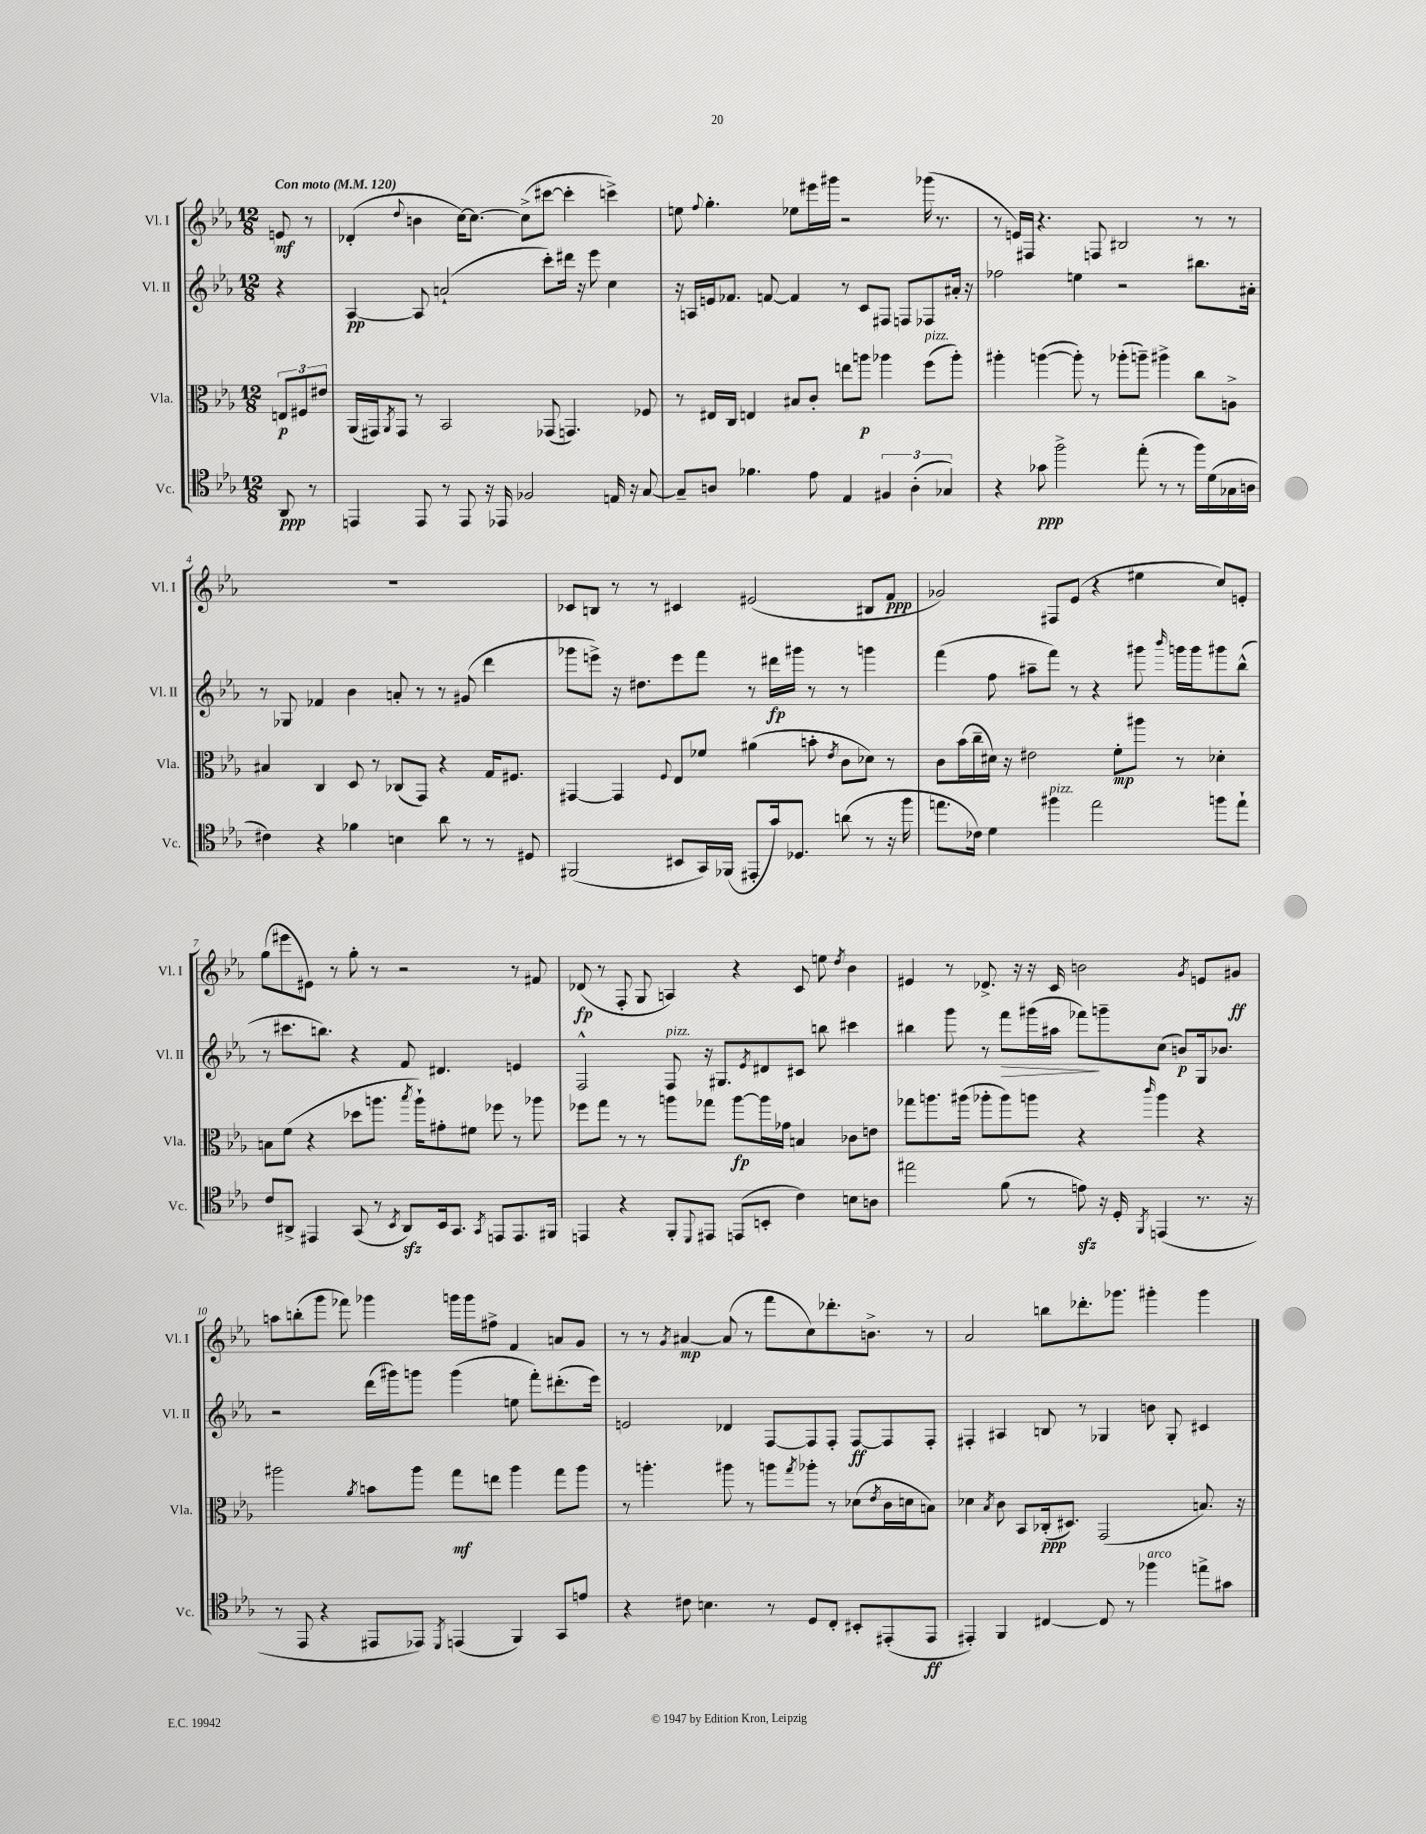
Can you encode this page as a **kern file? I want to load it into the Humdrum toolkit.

**kern	**kern	**kern	**kern
*staff4	*staff3	*staff2	*staff1
*clefC4	*clefC3	*clefG2	*clefG2
*k[b-e-a-]	*k[b-e-a-]	*k[b-e-a-]	*k[b-e-a-]
*M12/8	*M12/8	*M12/8	*M12/8
*MM120	*MM120	*MM120	*MM120
8AA-/	12E/L	4r	8e/
.	12F#/	.	.
8r	.	.	8r
.	12e#/J	.	.
=	=	=	=
4EE/	(16AA-/LL	[4A-/	(4d-'/
.	16GG#/J)	.	.
.	8qAA-/	.	.
.	8GG#/J	.	.
.	.	.	8qqdd/
8EE/	8r	8A-/]	4b\
8r	2BB-/	(2a`/	.
8EE/	.	.	[16cc\LK)
.	.	.	8.cc\_J
16r	.	.	.
16EE-/	.	.	.
2F-/	.	.	(8cc^\]L
.	(8GG-/	8ccc'\L)	[8ccc#\J
.	4.GG/)	16ddd#\Jk	4ccc#'\]
.	.	16r	.
.	.	8eee-\	.
16E/	.	4cc\	4ccc^\)
16r	.	.	.
[8G/	8F-/	.	.
=	=	=	=
8G~/]L	8r	16r	8ee\
.	.	16A/LL	.
.	.	.	8qqff/
8A/J	16E#/LL	16e/J	4.gg'\
.	16C/JJ	8.f-/J	.
4.f-\	4E/	.	.
.	.	[8f/	.
.	8B#/L	4f/]	8ee-\L
8e-\	8c'/J	.	16eee#\L
.	.	.	16ggg#\JJ
4E-/	8ee\L	8r	2r
.	8aa\J	8c/L	.
6F#/	4aa-\	8F#/J	.
.	.	8F/L	.
(6A'\	.	.	.
.	(8ff\L	8F-/	(16ggg-\
.	.	.	8.r
6G-/)	.	.	.
.	8aa-'\J)	16a#'/Jk	.
.	.	16r	.
=	=	=	=
4r	4aa#'\	2ff-\	8r
.	.	.	16e/LL)
.	.	.	16F#/JJ
8g-\	([4aa\	.	4.r
2ff^\	.	.	.
.	8aa'\])	4ee\	.
.	8r	.	8F/
.	(8aa-'\L	2r	2B#/
(8ee-'\	8aa~\J)	.	.
8r	4aa#^\	.	.
8r	.	.	.
16ff\LL)	8cc\L	8.bb#\L	8r
(16d\	.	.	.
16G-\	8A^\J	.	8r
16A\JJ	.	16a#'\Jk	.
=	=	=	=
4c#\)	4B#/	8r	1.r
.	.	8G-/	.
4r	4C/	4f-/	.
4f-\	8D/	4b-\	.
.	8r	.	.
4B\	(8C-/L	8a'/	.
.	8GG/J)	8r	.
8a-\	4r	8r	.
8r	.	(8g#/	.
8r	16G/LK	4ddd\	.
.	8.F#/J	.	.
8D#/	.	.	.
=	=	=	=
(2FF#/	[4GG#/	8ggg-\L	8c-/L
.	.	8eee^\J)	8B/J
.	4GG#/]	16r	8r
.	.	8.dd#\L	.
.	.	.	8r
.	8qqF/	.	.
8BB#/L	8E-/L	8eee\	4c#/
16GG/L)	8f-/J	8fff\J	.
(16FF-/JJ	.	.	.
8EE#'/L	(4a#\	8r	(2e#/
16g/k)	.	16ddd#\LL	.
8.D-/J	.	16ggg#\JJ	.
.	8b'\	8r	.
.	8qe-/	.	.
(8a\	8c\L	8r	.
8r	8d-\J)	4ggg\	8B#/L
16r	8r	.	8f/J
16ff\	.	.	.
=	=	=	=
8.ee\L	8c\L	(4fff\	2g-/)
.	(16b-\L	.	.
16c-\Jk)	16cc~\	.	.
4d\	16d#\JJ)	8ff\	.
.	16r	.	.
.	2e#\	8aa#~\L	.
4ff#\	.	8fff\J)	8F#/L
.	.	8r	(8e-/J
2ee\	.	4r	4r
.	8f'\L	.	.
.	8aa#\J	8ggg#\	4ee#\
.	.	16qqbbb-/	.
.	8r	16ggg\LL	.
.	.	16ggg\J	.
8ff\L	4d-'\	8ggg#\	8cc/L)
8ee`\J	.	(8bb-^^\J	8e'/J
=	=	=	=
8c/L	8B\L	8r	(8gg\L
8AA#^/J	(8f\J	8.ccc#\L	8eee#\
4EE#/	4r	.	8e#\J)
.	.	8.bb\J)	.
.	.	.	8r
(8GG/	8dd-\L	4r	8gg'\
8r	8.aa\J	.	8r
8qBB-/	.	.	.
8AA#/L)	.	8f/	2r
.	8qbb-/	.	.
.	16aa`\LK)	.	.
16BB-/k	8g#'\	4.d#/	.
8.GG/J	.	.	.
.	8f#\J	.	.
8qGG/	.	.	.
8EE/L	8ff-\	.	.
8.EE/	8r	4e/	8r
.	8aa-\	.	8f#/
16FF#/Jk	.	.	.
=	=	=	=
4EE/	8ff-\L	2F^^/	(8d-/
.	8gg\J	.	8r
4r	8r	.	8F'/
.	8r	.	8G/
8FF'/L	8aa\L	8F/	4A/)
8qqDD/	.	.	.
8EE#/J	8gg-\J	16r	.
.	.	8.G#/L	.
(8EE/L	[8aa\L	.	4r
.	.	8qe-/	.
8BB'/J	16aa\]L	8d#/	.
.	16g-\JJ	.	.
4c\)	4B/	8c#/J	8c/
.	.	8bb\	8ee\
.	.	.	8qdd/
8B\L	8c-\L	4ccc#\	4b-\
8A\J	8e\J	.	.
=	=	=	=
2ee#\	8gg-\L	4bb#\	4e#/
.	8.aa\	.	.
.	.	8ggg\	8r
.	(16aa#\Jk	.	.
.	8aa-'\L	8r	8.d-^/
(8f\	8aa-\)	8fff\L	.
.	.	.	16r
8r	8aa\J	(16ggg#\L	16r
.	.	16aa#\JJ	16c/
8e\)	4r	8fff-\L)	2b\
16r	.	8ggg~\	.
16D'/	.	.	.
8qFF/	16qqccc/	.	.
(4EE/	4aa\	(8cc\J	.
.	.	8b/L)	.
.	.	.	8qg/
8.r	4r	16G/k	8e/L
.	.	8.b-/J	.
.	.	.	8g#/J
16r	.	.	.
=	=	=	=
8r	2aa#\	2r	8aa\L
8EE-/	.	.	(8bb'\
4r	.	.	8ggg\J
.	.	.	8fff-\)
.	8qa-/	.	.
8EE#/L	8b\L	(16ddd\LL	4ggg-\
.	.	16ggg#\J)	.
8EE-/J)	8aa#\J	8ggg\J	.
8qDD/	.	.	.
(4EE/	8gg\L	(4ggg\	16ggg\LL
.	.	.	16ggg\J
.	8ee\J	.	8ff#^\J
4FF/)	4aa#\	8ee\	4f/
.	.	8fff'\L)	.
8GG/L	8gg\L	(8.ddd#'\	8a/L
8e/J	8aa#\J	.	8g/J
.	.	16eee-\Jk)	.
=	=	=	=
4r	8r	2e/	8r
.	4.aa'\	.	8r
.	.	.	8qg/
8c#\	.	.	[4a#/
4.B\	.	.	.
.	8aa#\	4d-/	(8a#/]
.	8r	.	8r
8r	8aa\L	[8F/L	8fff\L
.	8qgg/	.	.
8D/L	8aa-'\J	8F/]	8cc\)
8C'/J	8r	8F'/J	8.ddd-'\
8BB#'/L	(8d-\L	[8F/L	.
.	.	.	8.b^\J
.	8qe-/	.	.
(8EE#'/	16c\L	8F/]	.
.	16d\J	.	.
8EE#/J	8B\J)	8F'/J	8r
=	=	=	=
4EE#'/)	4d-\	4F#'/	2a-/
.	8qB-/	.	.
4FF/	8c\	4A#/	.
.	8BB-/L	.	.
[4C#/	(16C-'/k	8B/	8bb\L
.	8.D#/J)	.	.
.	.	8r	8.ddd-'\
8C#/]	(2GG/	4G-/	.
.	.	.	8.ggg-\J
8r	.	.	.
4ff-\	.	8b\	4ggg#'\
.	.	8G-'/	.
8ee^\L	8.B/)	4c#/	4ggg#\
8g#\J	.	.	.
.	16r	.	.
==	==	==	==
*-	*-	*-	*-
